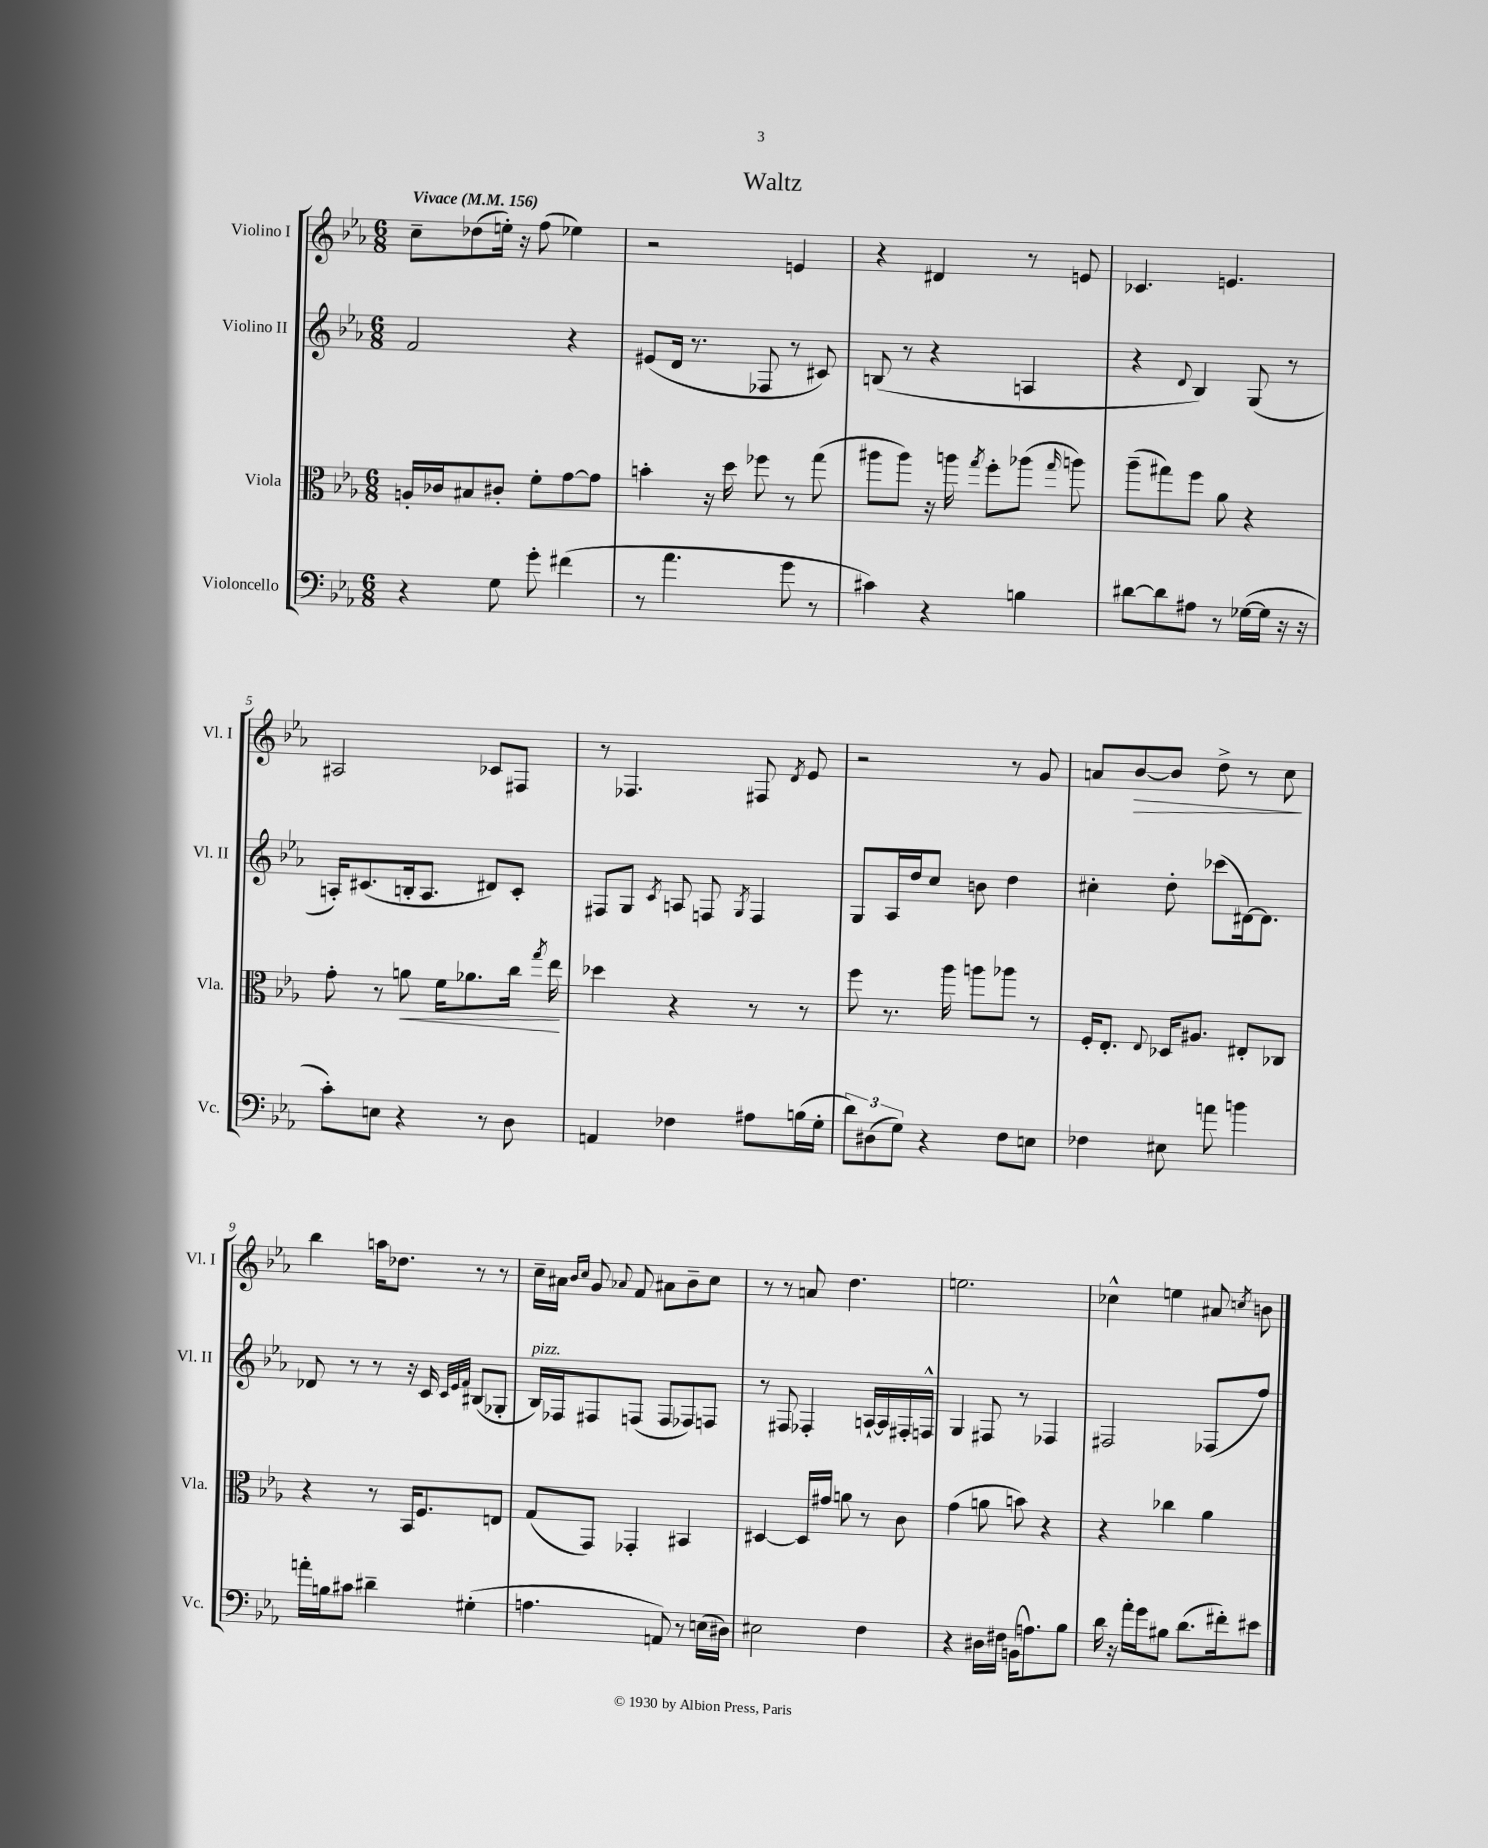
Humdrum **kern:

**kern	**kern	**dynam	**kern	**kern	**dynam
*part4	*part3	*part3	*part2	*part1	*part1
*staff4	*staff3	*staff3	*staff2	*staff1	*staff1
*I"Violoncello	*I"Viola	*	*I"Violino II	*I"Violino I	*
*I'Vc.	*I'Vla.	*	*I'Vl. II	*I'Vl. I	*
*clefF4	*clefC3	*	*clefG2	*clefG2	*
*k[b-e-a-]	*k[b-e-a-]	*	*k[b-e-a-]	*k[b-e-a-]	*
*M6/8	*M6/8	*	*M6/8	*M6/8	*
*MM156	*MM156	*	*MM156	*MM156	*
=1	=1	=1	=1	=1	=1
!	!	!	!	!LO:TX:a:B:t=Vivace	!
4r	16An'/LL	.	2f/	8cc~\L	.
.	16c-X/J	.	.	.	.
.	8B#X/	.	.	(8dd-X\	.
8G\	8c#X'/J	.	.	16een'\Jk)	.
.	.	.	.	16r	.
8g'\	8f'\L	.	.	(8ff\	.
(4f#X\	[8g\	.	4r	4ee-X\)	.
.	8g\J]	.	.	.	.
=2	=2	=2	=2	=2	=2
8r	4bn'\	.	(8e#X/L	2r	.
4.a-\	.	.	16d/Jk	.	.
.	.	.	8.r	.	.
.	16r	.	.	.	.
.	16dd\	.	.	.	.
.	8ff-X\	.	8F-X/	.	.
8g\	8r	.	8r	4en/	.
8r	(8gg\	.	8c#X/)	.	.
=3	=3	=3	=3	=3	=3
4c#X\)	8aa#X\L	.	(8Bn/	4r	.
.	8aa#\J)	.	8r	.	.
4r	16r	.	4r	4d#X/	.
.	16aan\	.	.	.	.
.	8qgg/	.	.	.	.
.	8ff'\L	.	.	.	.
4Bn\	(8aa-X\J	.	4An/	8r	.
.	16qqgg/	.	.	.	.
.	8aan\)	.	.	8en/	.
=4	=4	=4	=4	=4	=4
[8d#X\L	(8aa-~\L	.	4r	4.c-X/	.
8d#\]	8gg#X\)	.	.	.	.
.	.	.	8qqd/	.	.
8A#X\J	8ff\J	.	4B-/)	.	.
8r	8a-\	.	.	4.en/	.
([16G-X\LL	4r	.	(8G/	.	.
16G-\JJ]	.	.	.	.	.
16r	.	.	8r	.	.
16r	.	.	.	.	.
!!LO:LB:g=z
=5	=5	=5	=5	=5	=5
8c'\L)	8g'\	.	16An'/KL)	2A#X/	.
.	.	.	(8.c#X/	.	.
8En\J	8r	.	.	.	.
!	!	!LO:HP:b	!	!	!
4r	8an\	<	16Bn'/k	.	.
.	.	.	8.A/J	.	.
.	16f\KL	.	.	.	.
.	8.a-X\	.	.	.	.
8r	.	.	8d#X/L)	8c-X/L	.
8D\	16cc\Jk	.	8c#'/J	8F#X/J	.
.	8qgg/	.	.	.	.
.	16ee-\	.	.	.	.
.	.	[	.	.	.
=6	=6	=6	=6	=6	=6
4AAn/	4dd-X\	.	8F#X/L	8r	.
.	.	.	8G/J	4.F-X/	.
.	.	.	8qc/	.	.
4F-X\	4r	.	8An/	.	.
.	.	.	8Fn/	.	.
.	.	.	8qG/	.	.
8A#X\L	8r	.	4F/	8F#X/	.
.	.	.	.	8qd/	.
(16Bn\L	8r	.	.	8e-/	.
16G'\JJ	.	.	.	.	.
=7	=7	=7	=7	=7	=7
12d\L)	8ff\	.	8G/L	2r	.
(12D#X\	.	.	.	.	.
.	8.r	.	16A-/L	.	.
12G\J)	.	.	.	.	.
.	.	.	16dd/J	.	.
4r	.	.	8cc/J	.	.
.	16aa-\	.	.	.	.
.	8aan\L	.	8bn\	.	.
8F\L	8aa-X\J	.	4dd\	8r	.
8En\J	8r	.	.	8g/	.
=8	=8	=8	=8	=8	=8
4F-X\	16F'/KL	.	4cc#X'\	8an/L	.
.	8.E-'/J	.	.	.	.
!	!	!	!	!	!LO:HP:b
.	.	.	.	[8b-/	>
.	8qqE-/	.	.	.	.
8E#X\	16D-X/KL	.	8dd'\	8b-/J]	.
.	8.A#X/J	.	.	.	.
8an\	.	.	(8ccc-X\L	8dd^\	.
4bn\	8E#X'/L	.	[16d#X\k)	8r	.
.	.	.	8.d#\J]	.	.
.	8C-X/J	.	.	8cc\	.
.	.	.	.	.	]
!!LO:LB:g=z
=9	=9	=9	=9	=9	=9
16an'\LL	4r	.	8d-X/	4bb-\	.
16Bn\J	.	.	.	.	.
8c#X\J	.	.	8r	.	.
4d#X~\	8r	.	8r	16aan\KL	.
.	.	.	.	8.dd-X\J	.
.	16BB-/KL	.	16r	.	.
.	8.F/	.	16c/	.	.
.	.	.	32qqc/LLL	.	.
.	.	.	32qqe-/	.	.
.	.	.	32qqf/JJJ	.	.
(4G#X'\	.	.	(8B#X/L	8r	.
.	8En/J	.	8G-X'/J	8r	.
=10	=10	=10	=10	=10	=10
!	!	!	!LO:TX:a:i:t=pizz.	!	!
4.An\	(8G/L	.	16B-/LL)	16cc~\LL	.
.	.	.	16F-X/J	16a#X\JJ	.
.	.	.	.	16qqb-/LL	.
.	.	.	.	16qqcc/JJ	.
.	8GG/J)	.	8F#X/	8g/	.
.	.	.	.	8qqa-X/	.
.	4GG-X'/	.	(8Fn/J	8f/	.
8AAn/)	.	.	8F/L	8a#X\L	.
8r	4BB#X/	.	8F-X/)	8b-~\	.
(16En\LL	.	.	8Fn/J	8cc\J	.
16D#X\JJ)	.	.	.	.	.
=11	=11	=11	=11	=11	=11
2E#X\	[4D#X/	.	8r	8r	.
.	.	.	8F#X/	8r	.
.	16D#/LL]	.	4F-X'/	8an/	.
.	16g#X/JJ	.	.	.	.
.	8an\	.	.	4.dd\	.
4F\	8r	.	[16An`/LL	.	.
.	.	.	16A/]	.	.
.	8c\	.	16F#X'/	.	.
.	.	.	16Fn^^/JJ	.	.
=12	=12	=12	=12	=12	=12
4r	(4g\	.	4G/	2.een\	.
16D#X\LL	8an\	.	8F#X/	.	.
16F#X\JJ	.	.	.	.	.
(16BBn\KL	8bn\)	.	8r	.	.
8.An\)	.	.	.	.	.
.	4r	.	4F-X/	.	.
8B-\J	.	.	.	.	.
=13	=13	=13	=13	=13	=13
16d\	4r	.	2F#X/	4cc-X^^\	.
16r	.	.	.	.	.
16a-'\LL	.	.	.	.	.
16g\J	.	.	.	.	.
8B#X\J	4cc-X\	.	.	4een\	.
(8.d\L	.	.	.	.	.
.	4a-\	.	(8F-X/L	8a#X/	.
16f#X'\k)	.	.	.	.	.
.	.	.	.	8qccn/	.
8e#X\J	.	.	8ff/J)	8bn\	.
==	==	==	==	==	==
*-	*-	*-	*-	*-	*-
